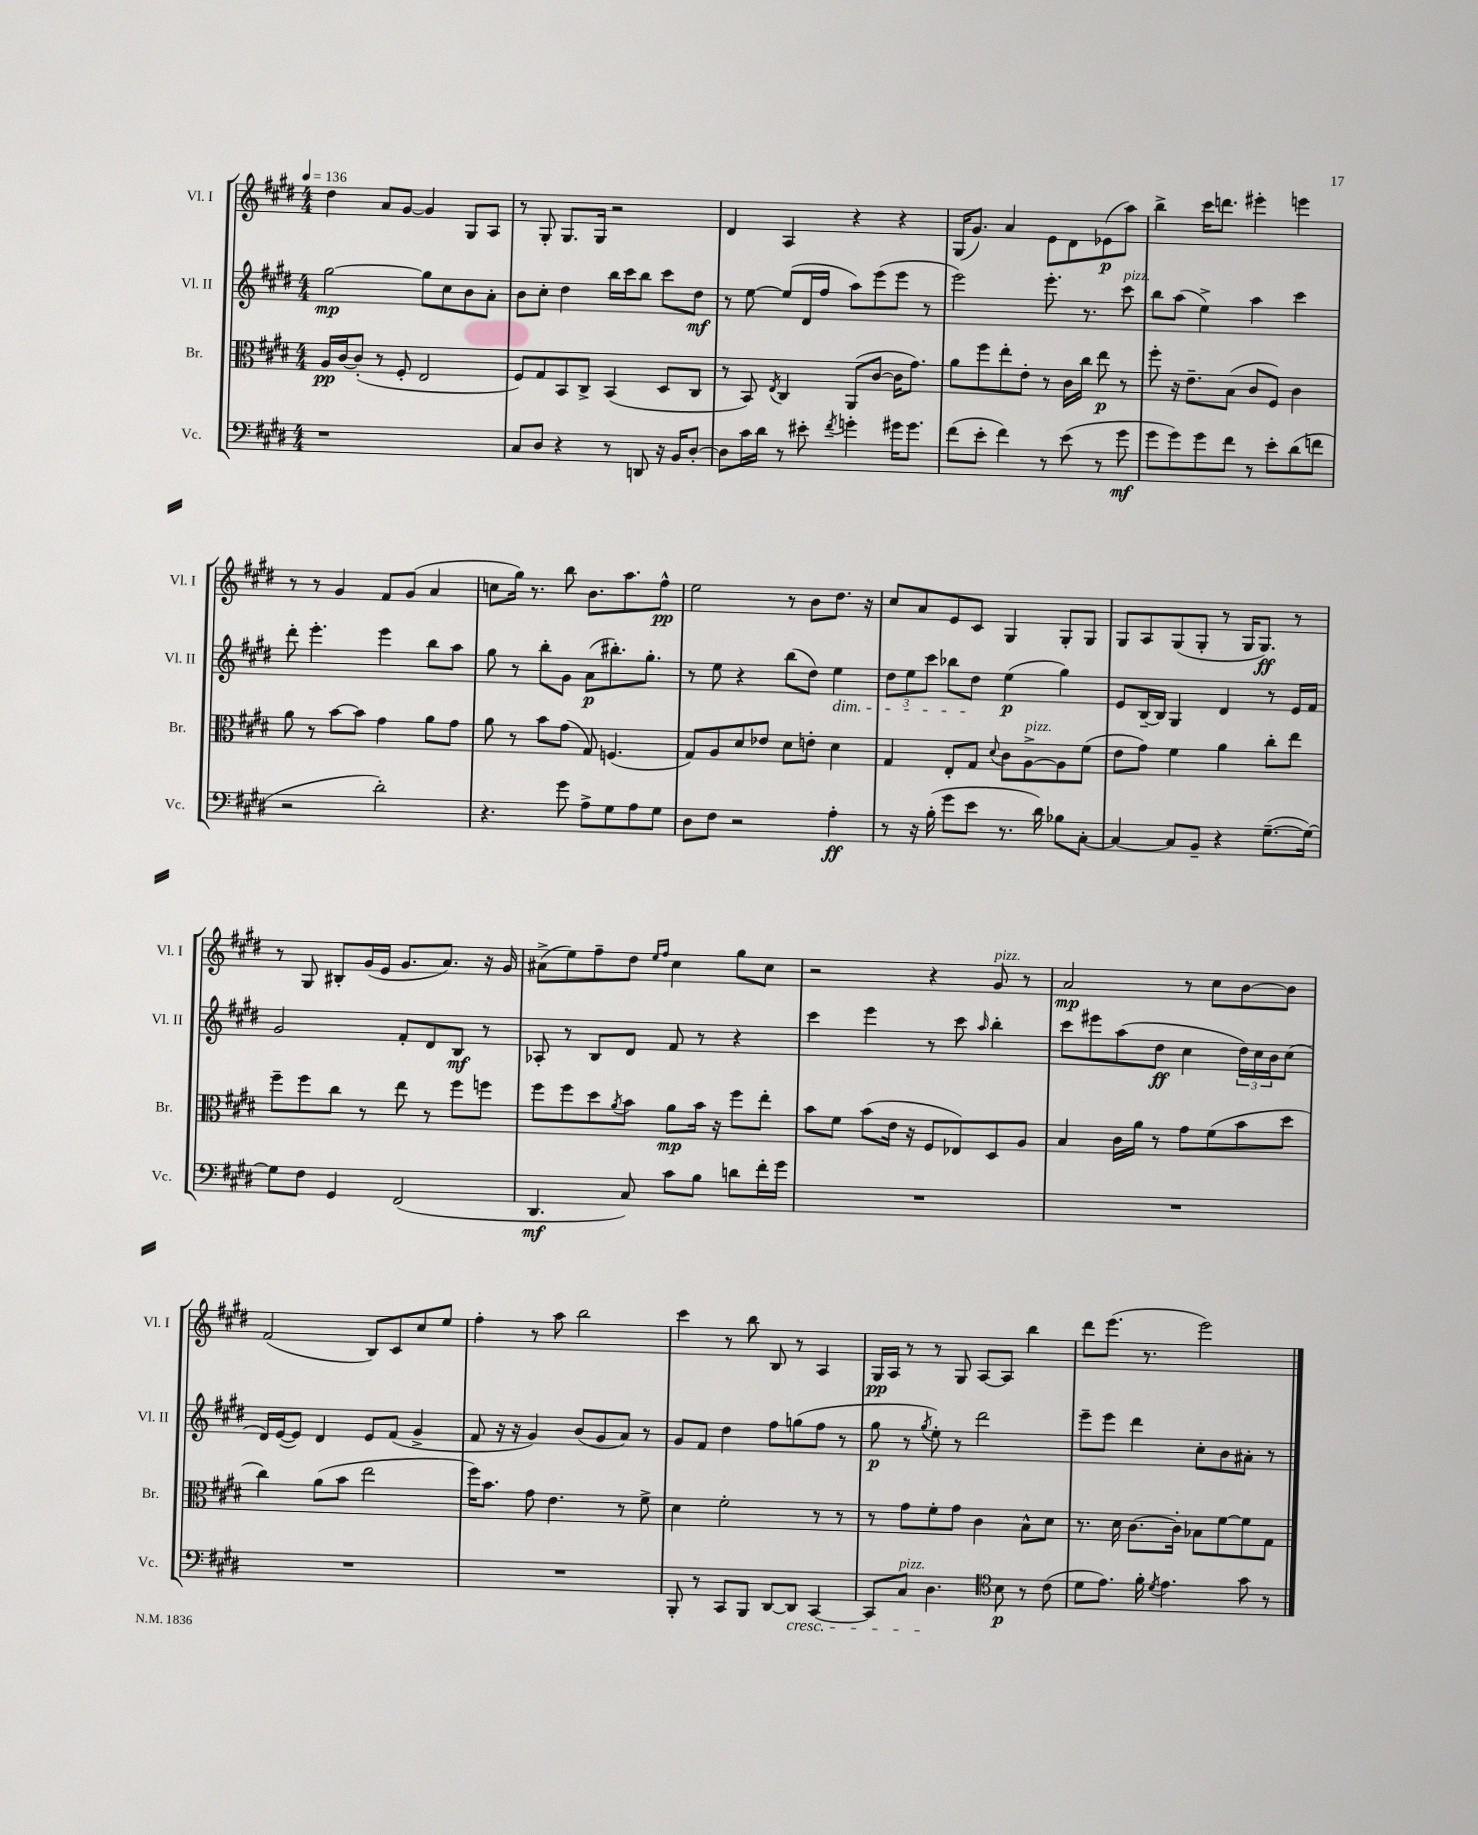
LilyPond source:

<<
\new StaffGroup <<
\new Staff = "s0" \with { instrumentName = "Vl. I" shortInstrumentName = "Vl. I" } {
    \clef treble \key e \major \numericTimeSignature \time 4/4 \tempo 4 = 136
    dis''4 a'8 gis'8~ gis'4 gis8 a8 |
    r8 gis8-. gis8. gis16 r2 |
    dis'4 a4 r4 r4 |
    gis16( gis'8.) a'4 e'8 dis'8 ees'8\p( a''8) |
    b''4-> cis'''16 d'''8. eis'''4-. e'''4 |
    r8 r8 gis'4 fis'8 gis'8( a'4 |
    c''8 gis''16) r8. b''8 b'8. a''8. fis''8-^\pp |
    e''2 r8 b'8 dis''8. r16 |
    cis''8 a'8 e'8 cis'8 gis4 gis8-. gis8 |
    gis8 a8 gis8( gis8-. r8 gis16 gis8.\ff) r8 |
    r8 gis8 bis8-. gis'16( e'16 gis'8. a'8.) r16 gis'16 |
    ais'8->( e''8) fis''8-- dis''8 \grace { e''16 fis''16 } cis''4 gis''8 cis''8 |
    r2 r4 gis'8^\markup { \italic "pizz." } r8 |
    a'2\mp r8 cis''8 b'8~ b'8 |
    fis'2( b8) cis'8 cis''8 e''8 |
    fis''4-. r8 a''8 b''2 |
    cis'''4 r8 b''8 b8 r8 a4 |
    gis16\pp a16 r8 r8 gis8 a8~ a8 b''4 |
    dis'''8 e'''8.( r8. e'''2) \bar "|." |
}
\new Staff = "s1" \with { instrumentName = "Vl. II" shortInstrumentName = "Vl. II" } {
    \clef treble \key e \major \numericTimeSignature \time 4/4
    gis''2~\mp gis''8 cis''8 b'8 a'8-. |
    b'8 cis''8-. dis''4 b''16 cis'''16 b''8 cis'''8 dis''8\mf |
    r8 e''8~ e''8( dis'16 fis''16 a''8) e'''8( e'''8 r8 |
    e'''2) e'''8.-. r8. cis'''8^\markup { \italic "pizz." } |
    b''8 a''8( e''4->) a''4 cis'''4 |
    dis'''8-. e'''4.-. e'''4 b''8 a''8 |
    gis''8 r8 b''8-. gis'8 a'8\p( bis''8.-.) gis''8.-. |
    r8 e''8 r4 b''8( dis''8) e''4\dim |
    \tuplet 3/2 { dis''8 e''8 cis'''8 } bes''8 dis''8\! e''4\p( gis''4) |
    e'8 b16~-- b16 gis4 dis'4 r8 e'16 fis'16 |
    gis'2 fis'8-. dis'8 b8\mf r8 |
    aes8-. r8 b8 dis'8 fis'8 r8 r4 |
    cis'''4 e'''4 r8 cis'''8 \grace { a''16 } b''4-. |
    cis'''8 eis'''8 a''8( dis''8\ff cis''4 \tuplet 3/2 { dis''16) cis''16 b'16 } cis''8( |
    dis'16) e'16~( e'8) dis'4 e'8 fis'8( gis'4-> |
    fis'8 r16 r16 gis'4) b'8( gis'8 a'8) r8 |
    gis'8 fis'8 dis''4 fis''8 g''8( fis''8 r8 |
    gis''8\p r8 \acciaccatura { gis''8 } e''8-.) r8 dis'''2 |
    e'''8-- e'''8 dis'''4 cis''8-. b'8 ais'8-. r8 \bar "|." |
}
\new Staff = "s2" \with { instrumentName = "Br." shortInstrumentName = "Br." } {
    \clef alto \key e \major \numericTimeSignature \time 4/4
    a16\pp cis'16~ cis'8-.( r8 fis8-. e2 |
    fis8) gis8 b,8 cis8-> b,4( dis8 cis8 |
    r8 b,8) \acciaccatura { e8 } cis4 a,8( cis'8~ cis'16 gis'8.) |
    a'8 fis''8 e''8-. e'8-. r8 cis'16 cis''16 e''8\p r8 |
    fis''8-. r16 e'8.-- b8( cis'8 fis8) cis'4 |
    a'8 r8 b'8~ b'8 gis'4 a'8 gis'8 |
    a'8 r8 b'8 gis'8( gis8) f4.( |
    gis8) a8 dis'8 ees'8 dis'8 e'8-. dis'4 |
    gis4 e8-. gis8 \appoggiatura { dis'8 } cis'8 a8~->^\markup { \italic "pizz." } a8 fis'8( |
    e'8 gis'8) fis'4 a'4 cis''8-. e''8 |
    fis''8-- fis''8 cis''8 r8 e''8 r8 fis''8 f''8 |
    fis''8 fis''8 dis''8 \acciaccatura { a'8 } b'8 a'8\mp b'16 r16 fis''8 e''8-. |
    b'8 fis'8 b'8( e'16 r16 fis8 ees8) dis8 a8 |
    b4 cis'16 a'16 r8 gis'8 fis'8( b'8 dis''8 |
    cis''4) a'8( b'8 e''2 |
    fis''16) b'8. gis'8 e'4. r8 fis'8-> |
    dis'4 fis'2-. r8 r8 |
    r8 gis'8 fis'8-. gis'8 cis'4 b8-^ dis'8 |
    r8. dis'16 cis'8.~ cis'16-. bes8 fis'8~ fis'8 gis8 \bar "|." |
}
\new Staff = "s3" \with { instrumentName = "Vc." shortInstrumentName = "Vc." } {
    \clef bass \key e \major \numericTimeSignature \time 4/4
    r1 |
    cis8 dis8 r4 r8 d,8 r16 b,16 dis8~-. |
    dis8 cis'16 dis'16 r8 eis'8-. \acciaccatura { fis'8 } g'4-. gis'16 gis'8. |
    fis'8( e'8-. fis'4) r8 e'8( r8 gis'8\mf |
    gis'8 gis'8) gis'8 fis'8 r8 e'8-. dis'8( f'8 |
    r2 dis'2-.) |
    r4. gis'8 a8-> gis8 a8 gis8 |
    dis8 fis8 r2 a4-.\ff |
    r8 r16 b16-.( gis'8 e'8 r8. dis'16) bes8 cis8~-. |
    cis4~ cis8 b,8-- r4 gis8.~--( gis16~) |
    gis8 fis8 gis,4 fis,2( |
    dis,4.\mf cis8) cis'8 b8 d'8 fis'16-. gis'16 |
    R1 |
    R1 |
    R1 |
    R1 |
    b,,8-. r8 cis,8 b,,8 dis,8~ dis,8\cresc cis,4~ |
    cis,8 cis8^\markup { \italic "pizz." } dis4.\! \clef tenor b8\p r8 cis'8( |
    dis'8 e'8.) fis'16-. \acciaccatura { dis'8 } e'4. gis'8 r8 \bar "|." |
}
>>
>>
\layout { \context { \Score \remove "Bar_number_engraver" } }
